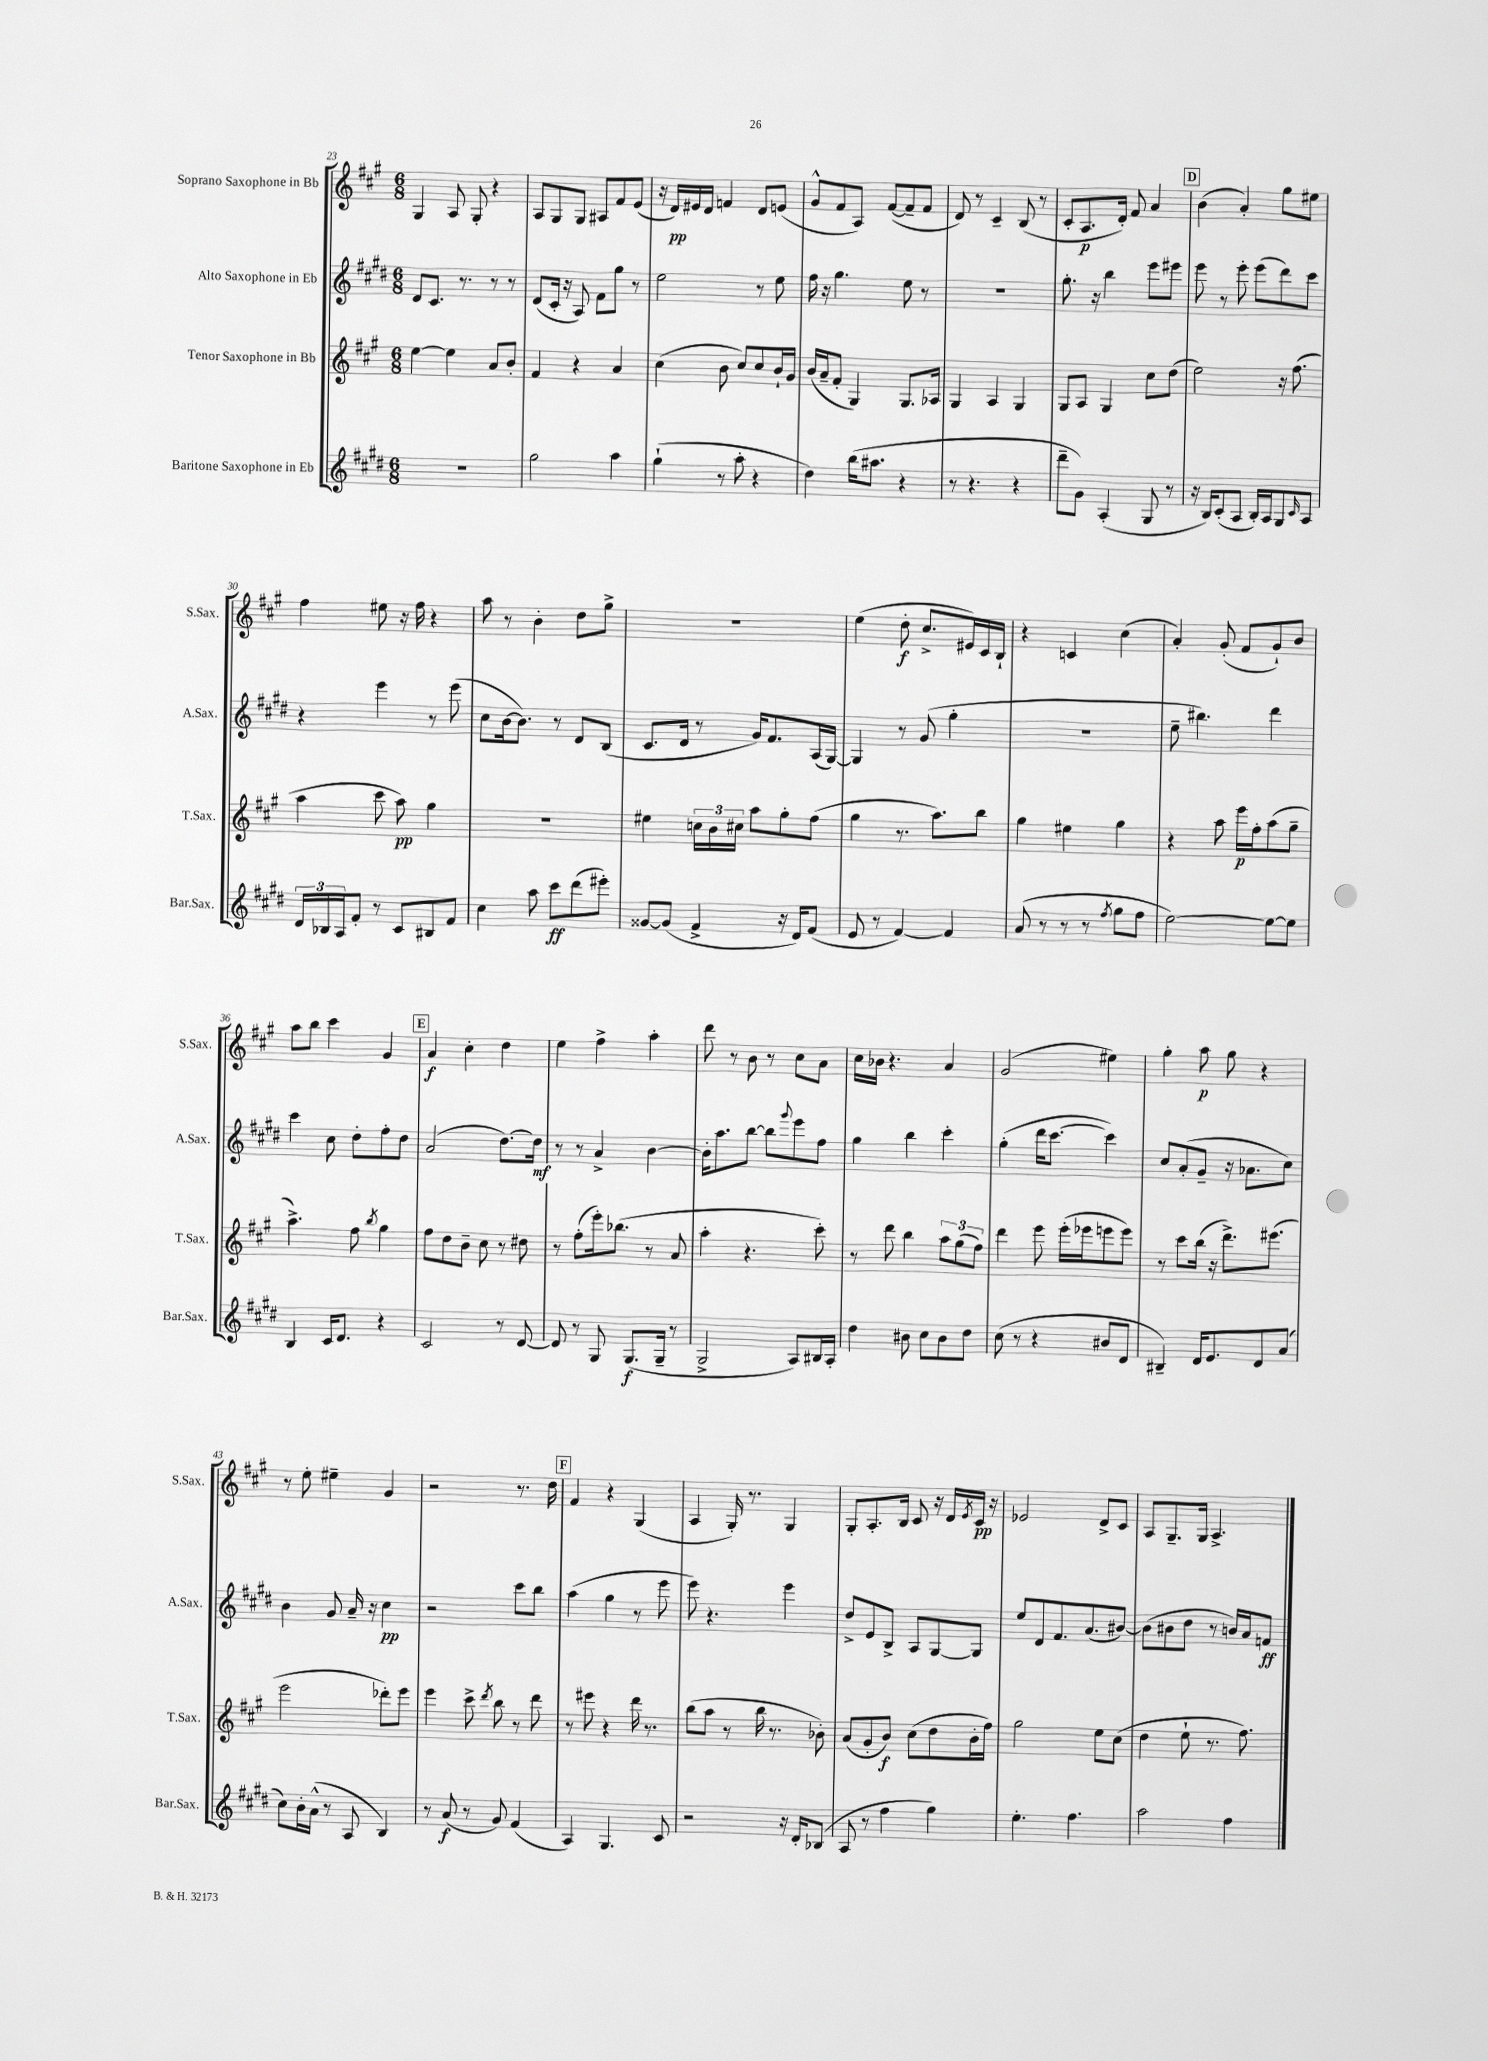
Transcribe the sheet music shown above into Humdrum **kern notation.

**kern	**dynam	**kern	**dynam	**kern	**dynam	**kern	**dynam
*part4	*part4	*part3	*part3	*part2	*part2	*part1	*part1
*staff4	*staff4	*staff3	*staff3	*staff2	*staff2	*staff1	*staff1
*I"Baritone Saxophone in Eb	*	*I"Tenor Saxophone in Bb	*	*I"Alto Saxophone in Eb	*	*I"Soprano Saxophone in Bb	*
*I'Bar.Sax.	*	*I'T.Sax.	*	*I'A.Sax.	*	*I'S.Sax.	*
*clefG2	*	*clefG2	*	*clefG2	*	*clefG2	*
*k[f#c#g#d#]	*	*k[f#c#g#]	*	*k[f#c#g#d#]	*	*k[f#c#g#]	*
*M6/8	*	*M6/8	*	*M6/8	*	*M6/8	*
=23	=23	=23	=23	=23	=23	=23	=23
2.r	.	[4ee\	.	8d#/L	.	4G#/	.
.	.	.	.	8.c#/J	.	.	.
.	.	4ee\]	.	.	.	8A/	.
.	.	.	.	8.r	.	.	.
.	.	.	.	.	.	8G#'/	.
.	.	8a/L	.	8r	.	4r	.
.	.	8b'/J	.	8r	.	.	.
=24	=24	=24	=24	=24	=24	=24	=24
2gg#\	.	4f#/	.	(8d#/L	.	8A/L	.
.	.	.	.	16c#'/Jk	.	8G#/	.
.	.	.	.	16r	.	.	.
.	.	4r	.	8A/)	.	8G#/J	.
.	.	.	.	8f#\L	.	8A#X/L	.
4aa\	.	4a/	.	8gg#\J	.	8f#/	.
.	.	.	.	8r	.	(8e/J	.
=25	=25	=25	=25	=25	=25	=25	=25
(4gg#`\	.	(4cc#\	.	2ee\	.	16r	.
.	.	.	.	.	.	16d/LL)	pp
.	.	.	.	.	.	16e#X/	.
.	.	.	.	.	.	16d/JJ	.
8r	.	8b\	.	.	.	4fn/	.
8aa'\	.	8cc#/L)	.	.	.	.	.
4r	.	8cc#/	.	8r	.	8d/L	.
.	.	16b`/L	.	8ee\	.	(8en/J	.
.	.	16g#/JJ	.	.	.	.	.
=26	=26	=26	=26	=26	=26	=26	=26
4dd#\)	.	(16b/LL	.	16ff#\	.	8g#^^/L	.
.	.	16a~/J	.	16r	.	.	.
.	.	8f#'/J	.	4.gg#\	.	8f#/	.
(16bb\KL	.	4G#/)	.	.	.	8A/J)	.
8.aa#X\J	.	.	.	.	.	.	.
.	.	.	.	.	.	([8f#/L	.
4r	.	8.G#/L	.	8ee\	.	8f#~/]	.
.	.	.	.	8r	.	8f#/J	.
.	.	16A-X/Jk	.	.	.	.	.
=27	=27	=27	=27	=27	=27	=27	=27
8r	.	4G#/	.	2.r	.	8d/)	.
4.r	.	.	.	.	.	8r	.
.	.	4A/	.	.	.	4c#~/	.
4r	.	4G#/	.	.	.	(8B/	.
.	.	.	.	.	.	8r	.
=28	=28	=28	=28	=28	=28	=28	=28
8ddd#~\L	.	8G#/L	.	8.gg#'\	.	8c#'/L	.
8g#\J)	.	8A/J	.	.	.	8.A/	p
.	.	.	.	16r	.	.	.
(4A'/	.	4G#/	.	4bb\	.	.	.
.	.	.	.	.	.	16d'/Jk)	.
.	.	.	.	.	.	8f#/	.
8G#/	.	8cc#\L	.	8eee\L	.	4a/	.
8r	.	(8dd\J	.	8eee#X\J	.	.	.
!!LO:REH:place=s1:t=D
=29	=29	=29	=29	=29	=29	=29	=29
16r	.	2ee\)	.	8eee\	.	(4b\	.
16B/KL)	.	.	.	.	.	.	.
(8c#'/	.	.	.	8r	.	.	.
8A/J	.	.	.	8eee'\	.	4a'/)	.
16B'/LL)	.	.	.	(8eee\L	.	.	.
16A/J	.	.	.	.	.	.	.
8G#/	.	16r	.	8ddd#\)	.	8gg#\L	.
.	.	(8.ff#\	.	.	.	.	.
16qqc#/	.	.	.	.	.	.	.
8A/J	.	.	.	8ccc#\J	.	8ee#X\J	.
!!LO:LB:g=z
=30	=30	=30	=30	=30	=30	=30	=30
24d#/LL	.	4aa\	.	4r	.	4ff#\	.
24B-X/	.	.	.	.	.	.	.
24A/J	.	.	.	.	.	.	.
8f#'/J	.	.	.	.	.	.	.
8r	.	8ccc#\	.	4eee\	.	8ee#X\	.
8c#/L	.	8aa\)	pp	.	.	16r	.
.	.	.	.	.	.	16ff#\	.
8B#X/	.	4gg#\	.	8r	.	4r	.
8f#/J	.	.	.	(8eee\	.	.	.
=31	=31	=31	=31	=31	=31	=31	=31
4cc#\	.	2.r	.	8cc#\L	.	8aa\	.
.	.	.	.	[16b\k	.	8r	.
.	.	.	.	8.b\J])	.	.	.
8aa\	.	.	.	.	.	4b'\	.
8ccc#\L	ff	.	.	8r	.	.	.
(8ddd#\	.	.	.	8d#/L	.	8dd\L	.
8eee#X'\J)	.	.	.	(8B/J	.	8gg#^\J	.
=32	=32	=32	=32	=32	=32	=32	=32
[8g##X/L	.	4ee#X\	.	8.c#/L	.	2.r	.
(8g##/J]	.	.	.	.	.	.	.
.	.	.	.	16d#/Jk	.	.	.
4f#^/	.	24ccn\LL	.	8r	.	.	.
.	.	24b\	.	.	.	.	.
.	.	24cc#X\JJ	.	.	.	.	.
.	.	8aa\L	.	16g#/KL)	.	.	.
.	.	.	.	8.f#/	.	.	.
16r	.	8gg#'\	.	.	.	.	.
16d#/KL)	.	.	.	.	.	.	.
(8f#/J	.	(8ff#\J	.	(16A/L	.	.	.
.	.	.	.	[16G#/JJ)	.	.	.
=33	=33	=33	=33	=33	=33	=33	=33
8e/	.	4gg#\	.	4G#/]	.	(4ee\	.
8r	.	.	.	.	.	.	.
[4f#/)	.	8.r	.	8r	.	8dd'\	f
.	.	.	.	(8g#/	.	8.cc#^/L	.
.	.	8.aa\L)	.	.	.	.	.
4f#/]	.	.	.	4gg#'\	.	.	.
.	.	.	.	.	.	16e#X/L)	.
.	.	8bb\J	.	.	.	16c#/	.
.	.	.	.	.	.	16B`/JJ	.
=34	=34	=34	=34	=34	=34	=34	=34
(8a/	.	4gg#\	.	2.r	.	4r	.
8r	.	.	.	.	.	.	.
8r	.	4ee#X\	.	.	.	4cn/	.
8r	.	.	.	.	.	.	.
8qff#/	.	.	.	.	.	.	.
8gg#\L	.	4gg#\	.	.	.	(4cc#\	.
8ff#\J	.	.	.	.	.	.	.
=35	=35	=35	=35	=35	=35	=35	=35
[2ee\)	.	4r	.	8ee~\	.	4a'/)	.
.	.	.	.	4.bb#X\)	.	.	.
.	.	8aa\	.	.	.	(8g#'/	.
.	.	16eee\LL	p	.	.	8f#/L	.
.	.	16ff#'\J	.	.	.	.	.
8ee\L_	.	(8aa\	.	4ddd#\	.	8g#`/)	.
8ee\J]	.	8gg#~\J	.	.	.	8b/J	.
!!LO:LB:g=z
=36	=36	=36	=36	=36	=36	=36	=36
4B/	.	4.aa^\)	.	4ccc#\	.	8aa\L	.
.	.	.	.	.	.	8bb\J	.
16c#/KL	.	.	.	8cc#\	.	4ccc#\	.
8.d#/J	.	.	.	.	.	.	.
.	.	8ff#\	.	8dd#'\L	.	.	.
.	.	8qbb/	.	.	.	.	.
4r	.	4gg#\	.	8ff#'\	.	4g#/	.
.	.	.	.	8dd#\J	.	.	.
!!LO:REH:place=s1:t=E
=37	=37	=37	=37	=37	=37	=37	=37
2c#/	.	8ff#\L	.	(2a/	.	4a/	f
.	.	8dd\	.	.	.	.	.
.	.	8b~\J	.	.	.	4cc#'\	.
.	.	8cc#\	.	.	.	.	.
8r	.	8r	.	[8.dd#\L)	.	4dd\	.
[8d#/	.	8dd#X\	.	.	.	.	.
.	.	.	.	16dd#\Jk]	mf	.	.
=38	=38	=38	=38	=38	=38	=38	=38
8d#/]	.	8r	.	8r	.	4ee\	.
8r	.	(8ff#'\L	.	8r	.	.	.
8G#/	.	16eee'\k)	.	4a^/	.	4ff#^\	.
.	.	(8.bb-X\J	.	.	.	.	.
(8.G#/L	f	.	.	.	.	.	.
.	.	8r	.	[4b\	.	4aa'\	.
16G#~/Jk	.	.	.	.	.	.	.
8r	.	8a/	.	.	.	.	.
=39	=39	=39	=39	=39	=39	=39	=39
2G#^/	.	4aa'\	.	16b'\KL]	.	8ddd\	.
.	.	.	.	8.aa\	.	.	.
.	.	.	.	.	.	8r	.
.	.	4.r	.	[8bb\J	.	8b\	.
.	.	.	.	8bb\L]	.	8r	.
.	.	.	.	8qqggg#/	.	.	.
8A/L)	.	.	.	8eee\	.	8cc#\L	.
16B#X/L	.	8ccc#'\)	.	8ff#\J	.	8a\J	.
16A'/JJ	.	.	.	.	.	.	.
=40	=40	=40	=40	=40	=40	=40	=40
4dd#\	.	8r	.	4gg#\	.	16cc#\LL	.
.	.	.	.	.	.	16b-X\JJ	.
.	.	8ddd\	.	.	.	4.r	.
8b#X\	.	4bb\	.	4bb\	.	.	.
8cc#\L	.	.	.	.	.	.	.
8b#\	.	12aa\L	.	4ccc#'\	.	4a/	.
.	.	(12gg#\	.	.	.	.	.
8dd#\J	.	.	.	.	.	.	.
.	.	12ff#\J)	.	.	.	.	.
=41	=41	=41	=41	=41	=41	=41	=41
(8cc#\	.	4ddd\	.	(4gg#'\	.	(2g#/	.
8r	.	.	.	.	.	.	.
4r	.	8eee\	.	16ddd#\KL	.	.	.
.	.	.	.	[8.ccc#\J	.	.	.
.	.	(16eee'\LL	.	.	.	.	.
.	.	16eee-X\J	.	.	.	.	.
8b#X/L	.	8eeen\	.	4ccc#\])	.	4ee#X\)	.
8d#/J	.	8eee\J)	.	.	.	.	.
=42	=42	=42	=42	=42	=42	=42	=42
4B#X~/)	.	8r	.	8cc#/L	.	4gg#'\	.
.	.	8ccc#\L	.	(8a'/	.	.	.
16d#/KL	.	(16bb\Jk	.	8g#~/J	.	8aa\	p
8.e/	.	16r	.	.	.	.	.
.	.	8.ddd^\L)	.	16r	.	8gg#\	.
.	.	.	.	8.a-X\L	.	.	.
8d#/	.	.	.	.	.	4r	.
.	.	(8.eee#X\J	.	.	.	.	.
(8a/J	.	.	.	8cc#\J)	.	.	.
!!LO:LB:g=z
=43	=43	=43	=43	=43	=43	=43	=43
8cc#\L)	.	2eee\	.	4b\	.	8r	.
16b'\L	.	.	.	.	.	8ee'\	.
(16a^^\JJ	.	.	.	.	.	.	.
8r	.	.	.	8g#/	.	4ee#X~\	.
8A/	.	.	.	16a~/	.	.	.
.	.	.	.	16r	.	.	.
4B/)	.	8ddd-X'\L)	.	4cc#\	pp	4g#/	.
.	.	8eee\J	.	.	.	.	.
=44	=44	=44	=44	=44	=44	=44	=44
8r	.	4eee\	.	2r	.	2r	.
(8a/	f	.	.	.	.	.	.
8r	.	8ccc#^\	.	.	.	.	.
.	.	8qddd/	.	.	.	.	.
8g#/)	.	8bb\	.	.	.	.	.
(4f#/	.	8r	.	8ccc#\L	.	8.r	.
.	.	8ddd\	.	8bb\J	.	.	.
.	.	.	.	.	.	16dd\	.
!!LO:REH:place=s1:t=F
=45	=45	=45	=45	=45	=45	=45	=45
4A/)	.	8r	.	(4aa\	.	4f#/	.
.	.	8eee#X\	.	.	.	.	.
4.G#/	.	4r	.	4gg#\	.	4r	.
.	.	16ddd\	.	8r	.	(4G#/	.
.	.	8.r	.	.	.	.	.
8c#/	.	.	.	8eee\	.	.	.
=46	=46	=46	=46	=46	=46	=46	=46
2r	.	(8bb\L	.	8eee\)	.	4A/	.
.	.	8aa\J	.	4.r	.	.	.
.	.	8r	.	.	.	16G#'/)	.
.	.	.	.	.	.	8.r	.
.	.	16bb\	.	.	.	.	.
.	.	8.r	.	.	.	.	.
16r	.	.	.	4eee\	.	4G#/	.
16d#'/KL	.	.	.	.	.	.	.
(8B-X/J	.	8b-X'\)	.	.	.	.	.
=47	=47	=47	=47	=47	=47	=47	=47
8A/	.	(8a/L	.	8dd#^/L	.	8G#'/L	.
8r	.	8g#'/	.	8e/	.	8.A'/	.
4ff#\	.	8b/J)	f	8B^/J	.	.	.
.	.	.	.	.	.	16B/Jk	.
.	.	(8cc#\L	.	8A/L	.	8c#/	.
4gg#\)	.	8dd\	.	[8G#/	.	16r	.
.	.	.	.	.	.	16d/LL	.
.	.	.	.	.	.	8qe/	.
.	.	16b'\L	.	8G#/J]	.	16c#/JJ	pp
.	.	16ff#\JJ)	.	.	.	16r	.
=48	=48	=48	=48	=48	=48	=48	=48
4.ee'\	.	2gg#\	.	8ee/L	.	2e-X/	.
.	.	.	.	8d#/	.	.	.
.	.	.	.	8.f#/	.	.	.
4.ff#\	.	.	.	.	.	.	.
.	.	.	.	(8.a/	.	.	.
.	.	8ee\L	.	.	.	8d^/L	.
.	.	(8cc#\J	.	[8b#X/J)	.	8c#/J	.
=49	=49	=49	=49	=49	=49	=49	=49
2aa\	.	4dd\	.	(8b#\L]	.	8A/L	.
.	.	.	.	8b#X\	.	8.G#~/	.
.	.	8ee`\	.	8dd#\J	.	.	.
.	.	.	.	.	.	16G#/Jk	.
.	.	8.r	.	8r	.	4.A^/	.
4ff#\	.	.	.	16bn/LL)	.	.	.
.	.	8.ff#\)	.	16a/J	.	.	.
.	.	.	.	8fn/J	ff	.	.
==	==	==	==	==	==	==	==
*-	*-	*-	*-	*-	*-	*-	*-
